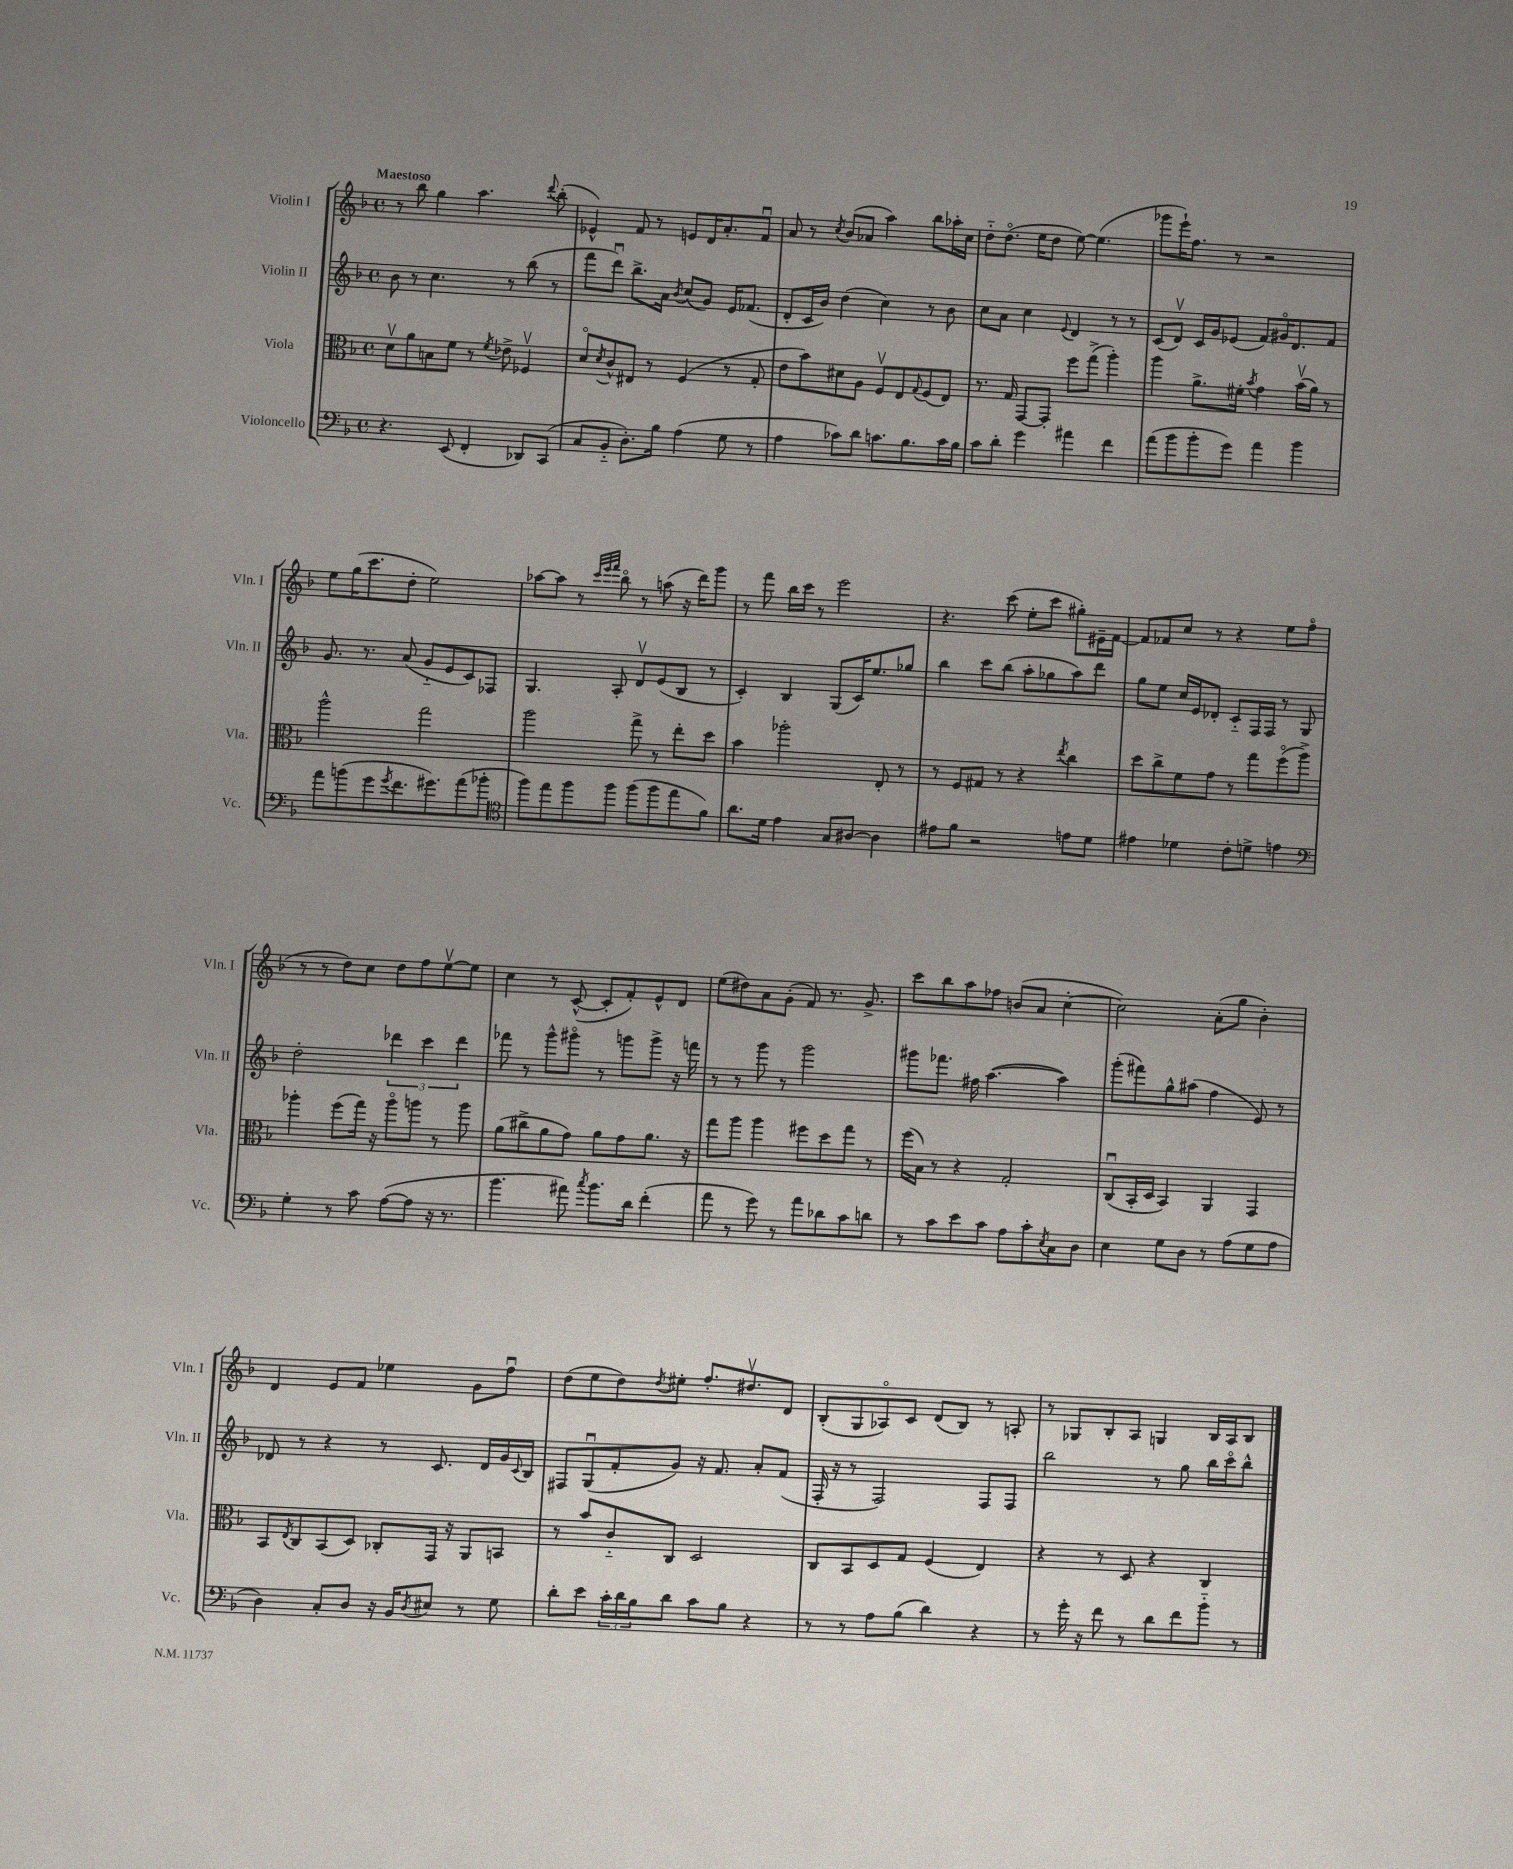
<<
\new StaffGroup <<
\new Staff = "s0" \with { instrumentName = "Violin I" shortInstrumentName = "Vln. I" } {
    \clef treble \key f \major \defaultTimeSignature \time 4/4 \tempo "Maestoso"
    r8 bes''8 g''4 a''4. \appoggiatura { d'''8 } bes''8-.( |
    ees'4-^) f'8 r8 e'8 d'16 a'8.-. f'8\downbow |
    a'8 r8 \acciaccatura { c''8 } bes'8( aes'8 a''4) bes''8 aes''16-. c''16 |
    d''8-_ d''8.\flageolet( e''16 d''8 e''8~) e''4.( |
    ges'''8 e'''16-!) f''8. r8 r2 |
    e''8 g''16( c'''8. d''8-. e''2) |
    aes''8~ aes''8 r8 \grace { c'''32 e'''32 f'''32 } bes''8\flageolet r8 a''8( r16 d'''16) g'''8 |
    r8 f'''8 bes''16 c'''16 r8 e'''2 |
    r4. c'''8( e''8-. c'''8 gis''8-.) eis'16-- f'16~ |
    f'8 fes'8 c''8 r8 r4 e''8 f''8\flageolet( |
    r8 r8 d''8) c''8 d''8 f''8 e''8~\upbow e''8 |
    c''4 r8 c'8~-^( c'8-. f'8-.) e'8-^ d'8 |
    e''8( dis''8) a'8 g'8-.( f'8) r8. g'8.-> |
    c'''8 bes''8 a''8 fes''8 b'8( a'8 c''4~-. |
    c''2) a'8-.( g''8 bes'4-.) |
    d'4 e'8 f'8 ees''4 g'8 f''8\downbow |
    d''8( e''8 d''8) \acciaccatura { d''8 } eis''8-. f''8.-. dis''8.\upbow d'8 |
    bes8-.( g8 aes8\flageolet) c'8 d'8( bes8) r8 a8-. |
    r8 ges8 bes8-. a8 g4 bes16 a16 bes8 \bar "|." |
}
\new Staff = "s1" \with { instrumentName = "Violin II" shortInstrumentName = "Vln. II" } {
    \clef treble \key f \major \defaultTimeSignature \time 4/4
    bes'8 r8 c''4. r8 bes''8( r8 |
    f'''8 d'''8\downbow) bes''8.-> a'16 \acciaccatura { bes'8 } c''8( g'8) e'16 fes'8.( |
    d'8-. c'16 bes'16) d''4( c''4) r8 bes'8 |
    c''8 a'8 c''4 \appoggiatura { e'8 } d'4 r8 r8 |
    c'8( d'8\upbow) c'16 g'16 ees'8( f'8) gis'16\flageolet d'8. f'8 |
    g'8. r8. a'8( g'8-_ e'8 c'8) fes8 |
    g4. a8-. d'8\upbow e'8( bes8 r8 |
    c'4-.) bes4 g8( c'16) e''8. ges''8 |
    bes''4 c'''8 bes''8( a''8-. ges''8 a''8) d'''8 |
    g''8 e''8 c''16 e'16 des'8-. c'8-_ f16 f16 r8 g8 |
    d''2-. \tuplet 3/2 { des'''4 c'''4 des'''4 } |
    fes'''8 r8 g'''8-^ gis'''8\flageolet r8 g'''8 g'''8-> r16 f'''16 |
    r8 r8 g'''8 r8 g'''2 |
    gis'''8 fes'''8. fis''16 a''4.~( a''4) |
    g'''8-.( fis'''8) g''8-^ ais''8( f''4 e'8) r8 |
    des'8 r8 r4 r8 c'8. des'16 g'16 \appoggiatura { c'8 } bes16 |
    fis8 g8\downbow( f'8-. g'8) r16 f'8. a'8-. f'8( |
    f16-. r16 r8 f2) f8 f8 |
    bes''2 r8 g''8 bes''16 c'''16\flageolet bes''8-^ \bar "|." |
}
\new Staff = "s2" \with { instrumentName = "Viola" shortInstrumentName = "Vla." } {
    \clef alto \key f \major \defaultTimeSignature \time 4/4
    d'8\upbow a'8 b8 f'8 r8 \acciaccatura { f'8 } ees'8-> fes4\upbow |
    d'8\flageolet \acciaccatura { d'8 } c'8-^ eis8 r8 f4( r8 g8-. |
    e'8 bes'8) dis'8 a8 f8\upbow e8 \appoggiatura { g8 } f8( e8) |
    r8. g16 g,8~ g,8-. f''8 g''8->( a''4-.) |
    a''4 a'8.-> fis'16-. \acciaccatura { bes'8 } g'4 bes'16\upbow( a'16) r8 |
    a''2-^ g''2 |
    a''2 g''8-> r8 e''8-. d''8 |
    bes'4 aes''2-. e8-. r8 |
    r8 f8 gis8 r8 r4 \acciaccatura { e''8 } c''4 |
    d''8 c''8-> f'8 g'8 r8 g''8 f''8\flageolet( a''8->) |
    aes''4-. f''8( g''16) r16 aes''8\flageolet a''8 r8 a''8 |
    a'8( cis''8-> a'8 g'8) a'8 g'8 a'8. r16 |
    g''8 a''8 a''4 fis''8 d''8 g''8 r8 |
    f''16( bes16) r8 r4 g2-. |
    c8\downbow( bes,16-. d16 bes,4) a,4 g,4 |
    bes,8 \acciaccatura { e8 } c8 bes,8( d8) ces8-. g,16 r16 a,8 b,8 |
    r8 bes'8 c'8-_ c8 d2 |
    c8 bes,8 d8 g8 f4( e4) |
    r4 r8 d8 r4 c4 \bar "|." |
}
\new Staff = "s3" \with { instrumentName = "Violoncello" shortInstrumentName = "Vc." } {
    \clef bass \key f \major \defaultTimeSignature \time 4/4
    r4. e,8( f,4-. des,8) c,8( |
    c8 bes,8-_ d8.-.) bes16 a4( g8 r8 |
    a4 ces'8) d'8 c'8. bes8. c'16 bes16 |
    c'8 d'8-. g'4 ais'4 f'4 |
    a'8( bes'8 bes'8-. g'8) a'4 bes'4 |
    a'8 b'8( g'8 \acciaccatura { g'8 } f'8. gis'8.) a'8( bes'8-. |
    \clef tenor f''8) e''8 f''8 f''8 f''8( f''8 e''8 f'8) |
    a'8. d'16 e'4 g8 ais8~ ais4 |
    eis'8 f'8 r2 e'8 d'8 |
    eis'4 des'4 c'8-. d'8-> e'4 |
    \clef bass g4-. r8 c'8 a8~( a8 r16 r8. |
    bes'4. ais'8) \acciaccatura { c''8 } bes'8. d'16 f'4-.( |
    a'8 r8 g'8) r8 a'8 des'8 c'8 d'8 |
    r8 c'8 e'8 c'8 a8 c'8-. \acciaccatura { e8 } c8 d8 |
    e4 g8 d8 r8 a8( g8 a8 |
    d4) c8-. d8 r16 bes,16 \acciaccatura { d8 } eis8 r8 g8 |
    d'8-. e'8 \tuplet 3/2 { c'16-. d'16 bes16 } d'8 c'8 bes8 r4 |
    r8 r8 a8 bes8( d'4) r4 |
    r8 g'16-. r16 f'8 r8 d'8 f'8 bes'8-_ r8 \bar "|." |
}
>>
>>
\layout { \context { \Score \remove "Bar_number_engraver" } }
